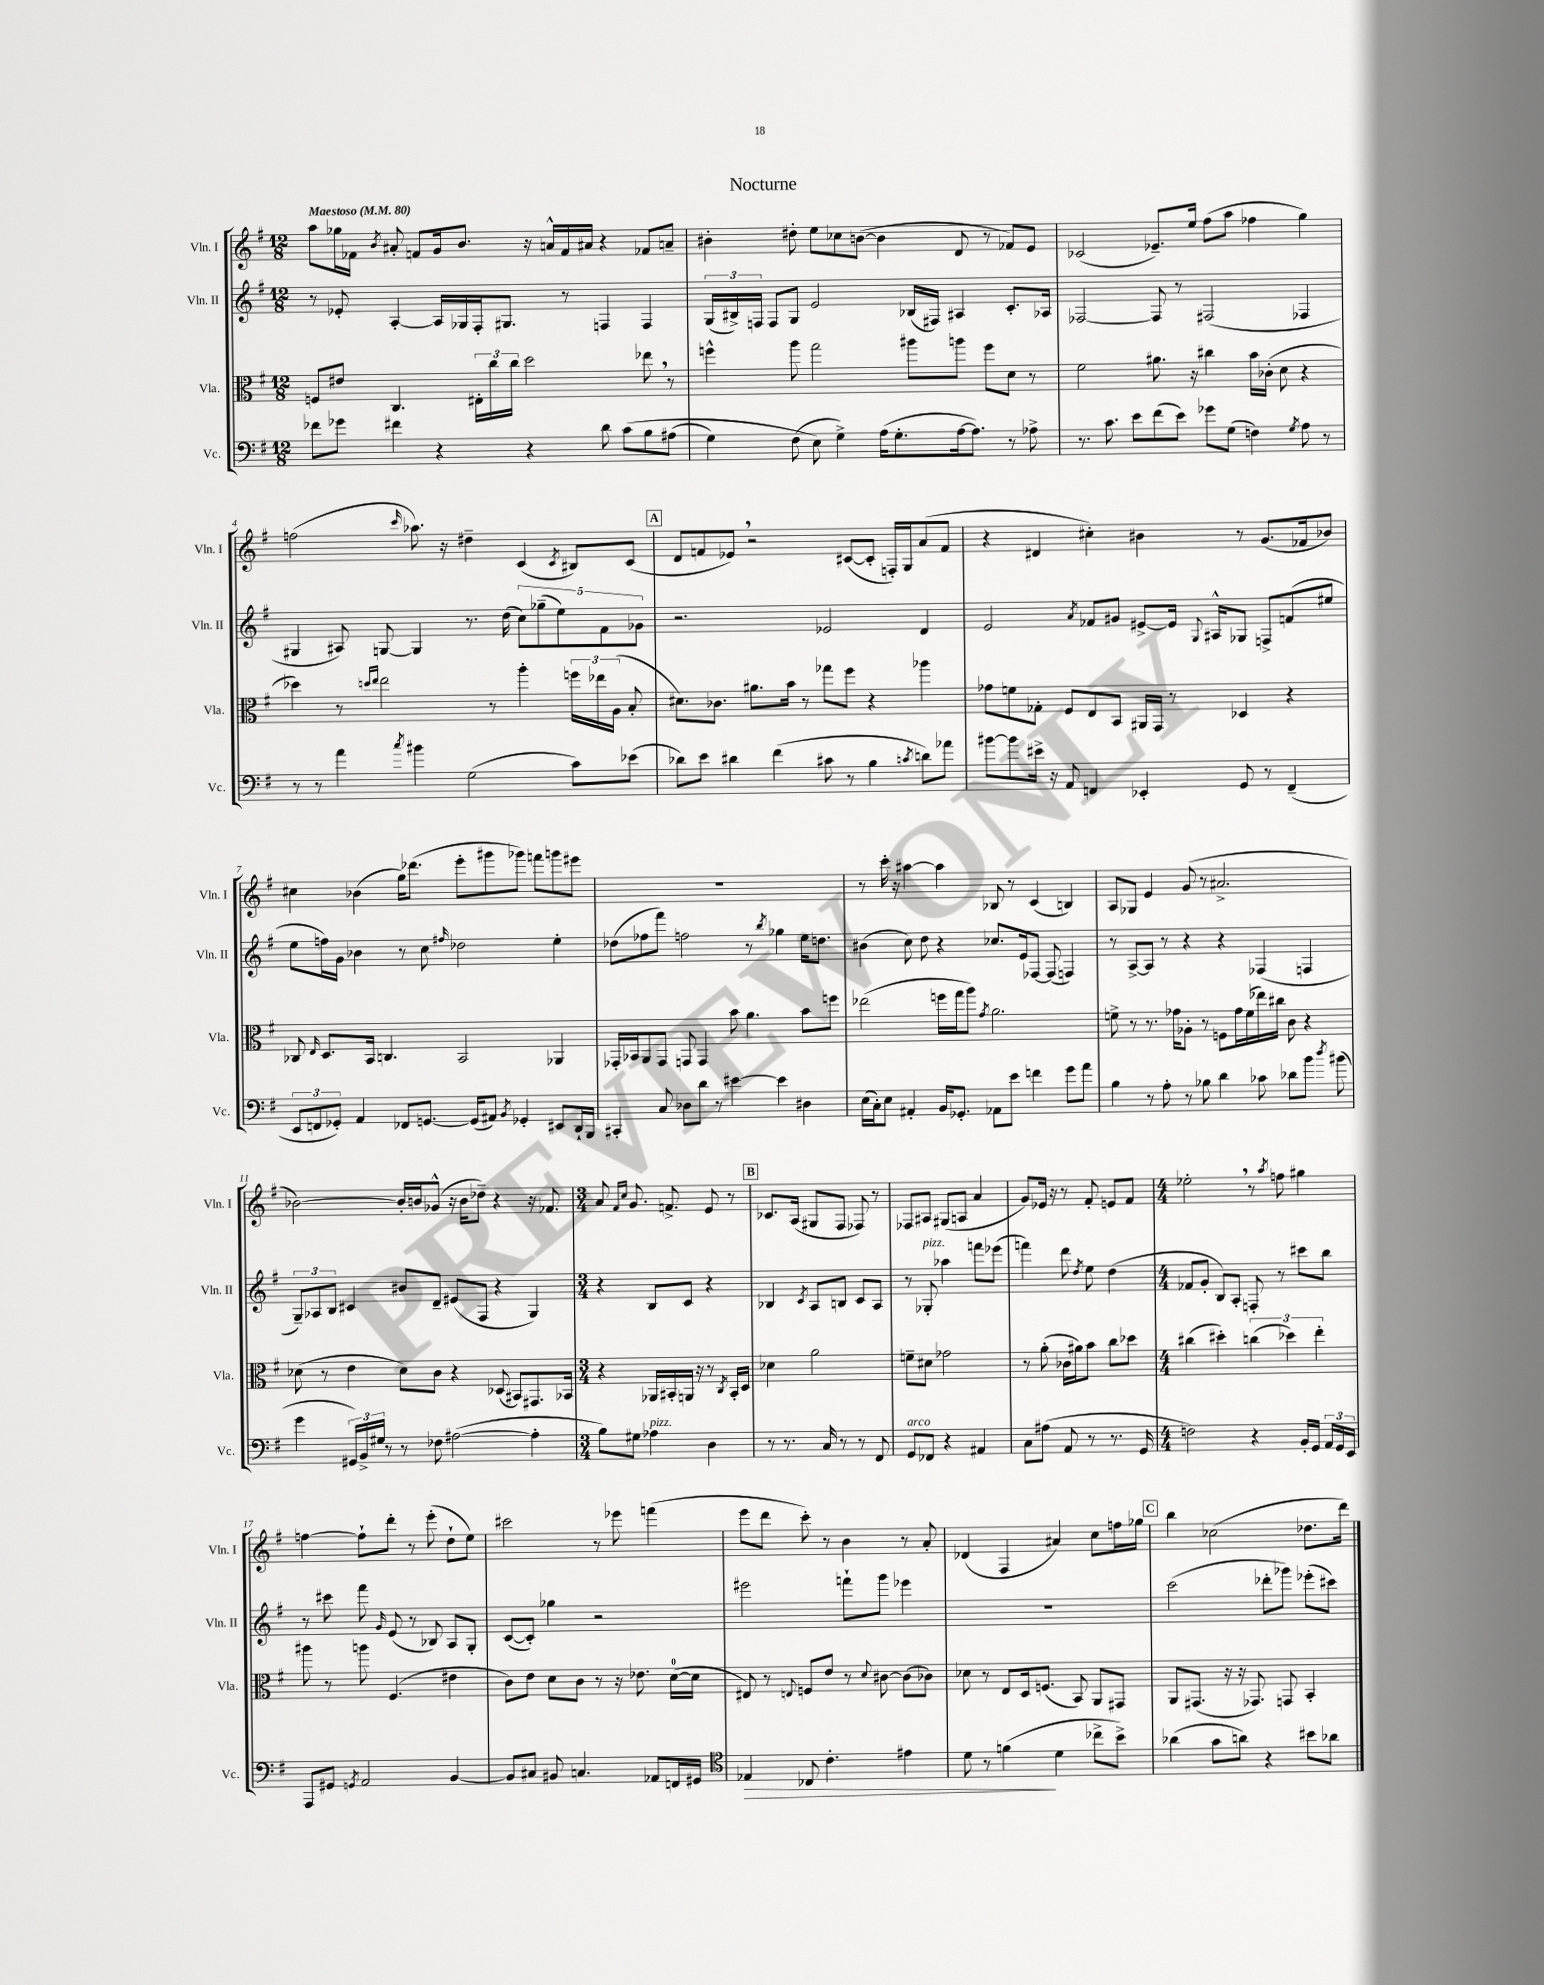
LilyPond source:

\header { title = "Nocturne" }
<<
\new StaffGroup <<
\new Staff = "s0" \with { instrumentName = "Vln. I" shortInstrumentName = "Vln. I" } {
    \clef treble \key g \major \numericTimeSignature \time 12/8 \tempo "Maestoso" 4 = 80
    \autoBeamOff a''8[ ges''16 fes'16] \acciaccatura { b'8 } ais'8-. f'8[ g'16 b'8.] r16 a'16[-^ f'16 ais'16] r4 fes'8[ a'8]-- |
    bis'4-. dis''8-. e''8[ ces''8 b'8]~( b'4 d'8 r8 fes'8[) e'8] |
    ces'2( ees'8.[--) e''16] fis''8[( a''8] fes''4 g''4) |
    f''2( \grace { c'''16 } aes''8.) r16 dis''4-- c'4( \acciaccatura { c'8 } bis8[) c'8]( |
    \mark \markup { \box "A" } d'8[ f'8 ees'8]) \breathe r2 cis'8[~( cis'8]-. f16[-.) g16 a'8( f'8] |
    r4 dis'4 cis''4-.) bis'4 r8 g'8.[( fes'16 bes'8]) |
    cis''4 bes'4( g''16[) des'''8.]( e'''8[-. gis'''8 ges'''8]) f'''8[ g'''8 eis'''8] |
    R1. |
    r8 c'''16-. r16 ais''4~ ais''4 bes8 r8 c'4( b4) |
    a8[ ges8] e'4 g'8( r8 ais'2.-> |
    bes'2~) bes'16[-. b'16 ges'8]-^( r16 b'16[ des''8]--) r4 r16 fes'8. |
    \numericTimeSignature \time 3/4 a'8 \grace { fis'16[ c''16] } g'8. f'8.-> e'8 r8 |
    \mark \markup { \box "B" } ces'8.[ a16]( gis8[ fis8] fes8) r8 |
    fes8[ ais8] gis8[( a8] a'4 |
    g'8[) ees'16] r16 r8 fis'8-. e'8[ fis'8] |
    \numericTimeSignature \time 4/4 ees''2-. \breathe r8 \acciaccatura { a''8 } f''8 gis''4 |
    f''4~ f''8[-! d'''8]-. r8 e'''8-.( d''8[-! e''8]) |
    cis'''2 r8 ees'''8 f'''4( |
    e'''8[ d'''8] c'''8-.) r8 b'4 r8 a'8-. |
    des'4( fis4 ais'4) c''8[ f''16 ges''16] |
    \mark \markup { \box "C" } b''4 ces''2( des''8.[ d'''16]) \bar "|." |
}
\new Staff = "s1" \with { instrumentName = "Vln. II" shortInstrumentName = "Vln. II" } {
    \clef treble \key g \major \numericTimeSignature \time 12/8
    \autoBeamOff r8 ees'8-. a4~-. a16[ ges16 fis16-. gis8.] r8 f4 f4 |
    \tuplet 3/2 { g16[( bis16->) f16] } f8[ g8] e'2 bes16[( fis16]) ais4 c'8.[-. aes16] |
    fes2~ fes8 r8 fis2( fes4 |
    gis4 ais8) g8~ g4 r8. d''16( \tuplet 5/4 { c''8[) ges''8--( e''8) fis'8 ges'8] } |
    \mark \markup { \box "A" } r2. ees'2 d'4 |
    e'2 \acciaccatura { a'8 } fes'8[ gis'8] eis'8[~-> eis'16] \appoggiatura { g8 } ais16[-^ ges8] f8[-> f'8( eis''8] |
    e''8[ f''16) g'16] bes'4 r8 c''8 \grace { fis''16 } des''2 e''4-. |
    des''8[( fes''8 fis'''8]) f''2 r8 \acciaccatura { b''8 } ges''4 e''16[ d''8.] |
    bis'4( c''8) d''8 r4 ces''8.[ e'16 fes8]~ fes8( f4) |
    r8 a8[~-> a8] r8 r4 r4 fes4( f4 |
    \tuplet 3/2 { g8[--) aes8 b8] } cis'4 bis'8[ d'8]-- eis'8[( fis8] r4 g4) |
    \numericTimeSignature \time 3/4 r4 b8[ c'8] r4 |
    \mark \markup { \box "B" } bes4 \acciaccatura { c'8 } a8[ b8] c'8[ a8] |
    r8 ges8-.^\markup { \italic "pizz." } aes''4 f'''8[ ees'''8]( |
    f'''4) d'''8 \acciaccatura { d''8 } e''8 d''4( |
    \numericTimeSignature \time 4/4 fes'8[ g'8]-. b8[) a8]-. f8-. r8 cis'''8[ b''8] |
    r8 cis'''8 fis'''8 \grace { g'16 } e'8( r8 bes8) a8[ g8]-. |
    c'8[~( c'8]-.) ges''4 r2 |
    eis'''2 f'''8[-! g'''8] ees'''4 |
    R1 |
    \mark \markup { \box "C" } c'''2( des'''8[-. ges'''8]) ees'''8[-.( cis'''8]) \bar "|." |
}
\new Staff = "s2" \with { instrumentName = "Vla." shortInstrumentName = "Vla." } {
    \clef alto \key g \major \numericTimeSignature \time 12/8
    \autoBeamOff f8[ eis'8] c4. \tuplet 3/2 { eis16[-. c''16 c''16] } d''2 ees''8 \breathe r8 |
    f''4-^ a''8 g''2 ais''8[ a''8] f''8[ d'8] r8 |
    fis'2 ais'8. r16 cis''4 b'16[ ces'16]-.( d'8 r4 |
    des''4) r8 \grace { d''16[ e''16] } e''2 r8 a''4-. \tuplet 3/2 { f''16[ ees''16 a16]( } b8-. |
    \mark \markup { \box "A" } dis'8.[) ces'8.] ais'8.[ b'16] r8 ges''8[ fis''8] r4 aes''4 |
    ges'8[ f'8 ges8]-. fis8[ e8 b,8] ais,16[ g,16] r8 des4 r4 |
    ces8 \grace { e16 } d8.[ b,16] c4. b,2 aes,4 |
    ges,16[-. bes,16 a,8 ges,8] g,8 g,4 b'8 a'4. b'8[ f''8] |
    ees''2( f''16[ g''16 a''8]) \acciaccatura { g'8 } a'2. |
    f'8-> r8 r8. ges'16[ aes8]-. r8 f8[ ges'16 f'16( ees''16) cis''16] c'8 r4 |
    des'8( r8 e'4 des'8[) c'8] r4 des8( bis,8[) gis,8. bes,16] |
    \numericTimeSignature \time 3/4 r4 aes,16[ bis,16-. a,16] r16 r8 \acciaccatura { c8 } bis,16[-. d16] |
    \mark \markup { \box "B" } des'4 a'2 |
    f'8[-- dis'8] ges'2 |
    r8 a'8-.( ces'16[ ais'16) b'8] c''8[ des''8] |
    \numericTimeSignature \time 4/4 cis''4( dis''4-.) \tuplet 3/2 { c''4( des''4) e''4-. } |
    ais''8 r8 a''8 fis4.( eis'4 |
    c'8[) e'8] d'8[ c'8] r8 r16 ees'8. d'16[-0~( d'16] |
    eis8) r8 \appoggiatura { e8 } f8[ e'8] r8 \appoggiatura { d'8 } cis'8~ cis'8[( ces'8]) |
    des'8 r8 e8[ d16 f8.]( b,8) a,8[ gis,8] |
    \mark \markup { \box "C" } a,8[ gis,8.]( r16 r16 ges,8.) g,8 b,4-. \bar "|." |
}
\new Staff = "s3" \with { instrumentName = "Vc." shortInstrumentName = "Vc." } {
    \clef bass \key g \major \numericTimeSignature \time 12/8
    \autoBeamOff fes'8[ ges'8] fis'4 r4 r4 d'8 c'8[\( b8 ais8]( |
    g4) fis8( e8\) g4->) a16[( g8.-. a16~ a8.]) r8 aes8-> |
    r8. c'8. e'8[ fis'8( e'8]) ges'8[ g8]( f4) \acciaccatura { g8 } a8 r8 |
    r8 r8 a'4 \acciaccatura { c''8 } bis'4 g2( c'8[) ees'8]( |
    \mark \markup { \box "A" } des'8[) e'8] dis'4 fis'4( cis'8 r8 b4 \acciaccatura { c'8 } d'8[) aes'8] |
    bis'8[~ bis'8 eis'16]-> r16 a,8 f,4 ees,4-. g,8 r8 f,4--( |
    \tuplet 3/2 { e,8[ f,8 ges,8]-.) } a,4 fes,8[ g,8.]~ g,16[( ais,8]) \acciaccatura { b,8 } ges,4-. eis,8[ d,16-! b,,16] |
    cis,4-. c8 des8[ d'8] r8 eis'4~ eis'4 dis4 |
    e16[( c16-.) e8] ais,4-. b,16[ ges,8.]-. aes,8[ e'8] f'4 g'8[ a'8] |
    b4 r8 a8-. r8 bes8 d'4 ces'8 des'8[ b'8] \acciaccatura { d''8 } bis'8( |
    g'4 \tuplet 3/2 { gis,16[) b,16-> gis16] } r8 r8 fes8 ais2~( ais4-. |
    \numericTimeSignature \time 3/4 b8[) gis8] aes4^\markup { \italic "pizz." } d4 |
    \mark \markup { \box "B" } r8 r8. c16 r8 r8 fis,8 |
    g,8[^\markup { \italic "arco" } fes,8] r4 ais,4 |
    c8[ ais8]( a,8 r8 r8. g,16 |
    \numericTimeSignature \time 4/4 f2) r4 b,16[-. g,16] \tuplet 3/2 { a,16[ g,16 e,16] } |
    a,,8[ gis,8] \acciaccatura { g,8 } a,2 b,4~ |
    b,8[ cis8] bis,8 c4. aes,8[ f,16 gis,16] |
    \clef tenor ees4\> ces8 c'4.-. eis'4 |
    d'8 r8 f'4\!( d'4 ces''8[-> b'8]->) |
    \mark \markup { \box "C" } aes'4( g'8[ a'8]) r4 bis'8[ aes'8] \bar "|." |
}
>>
>>
